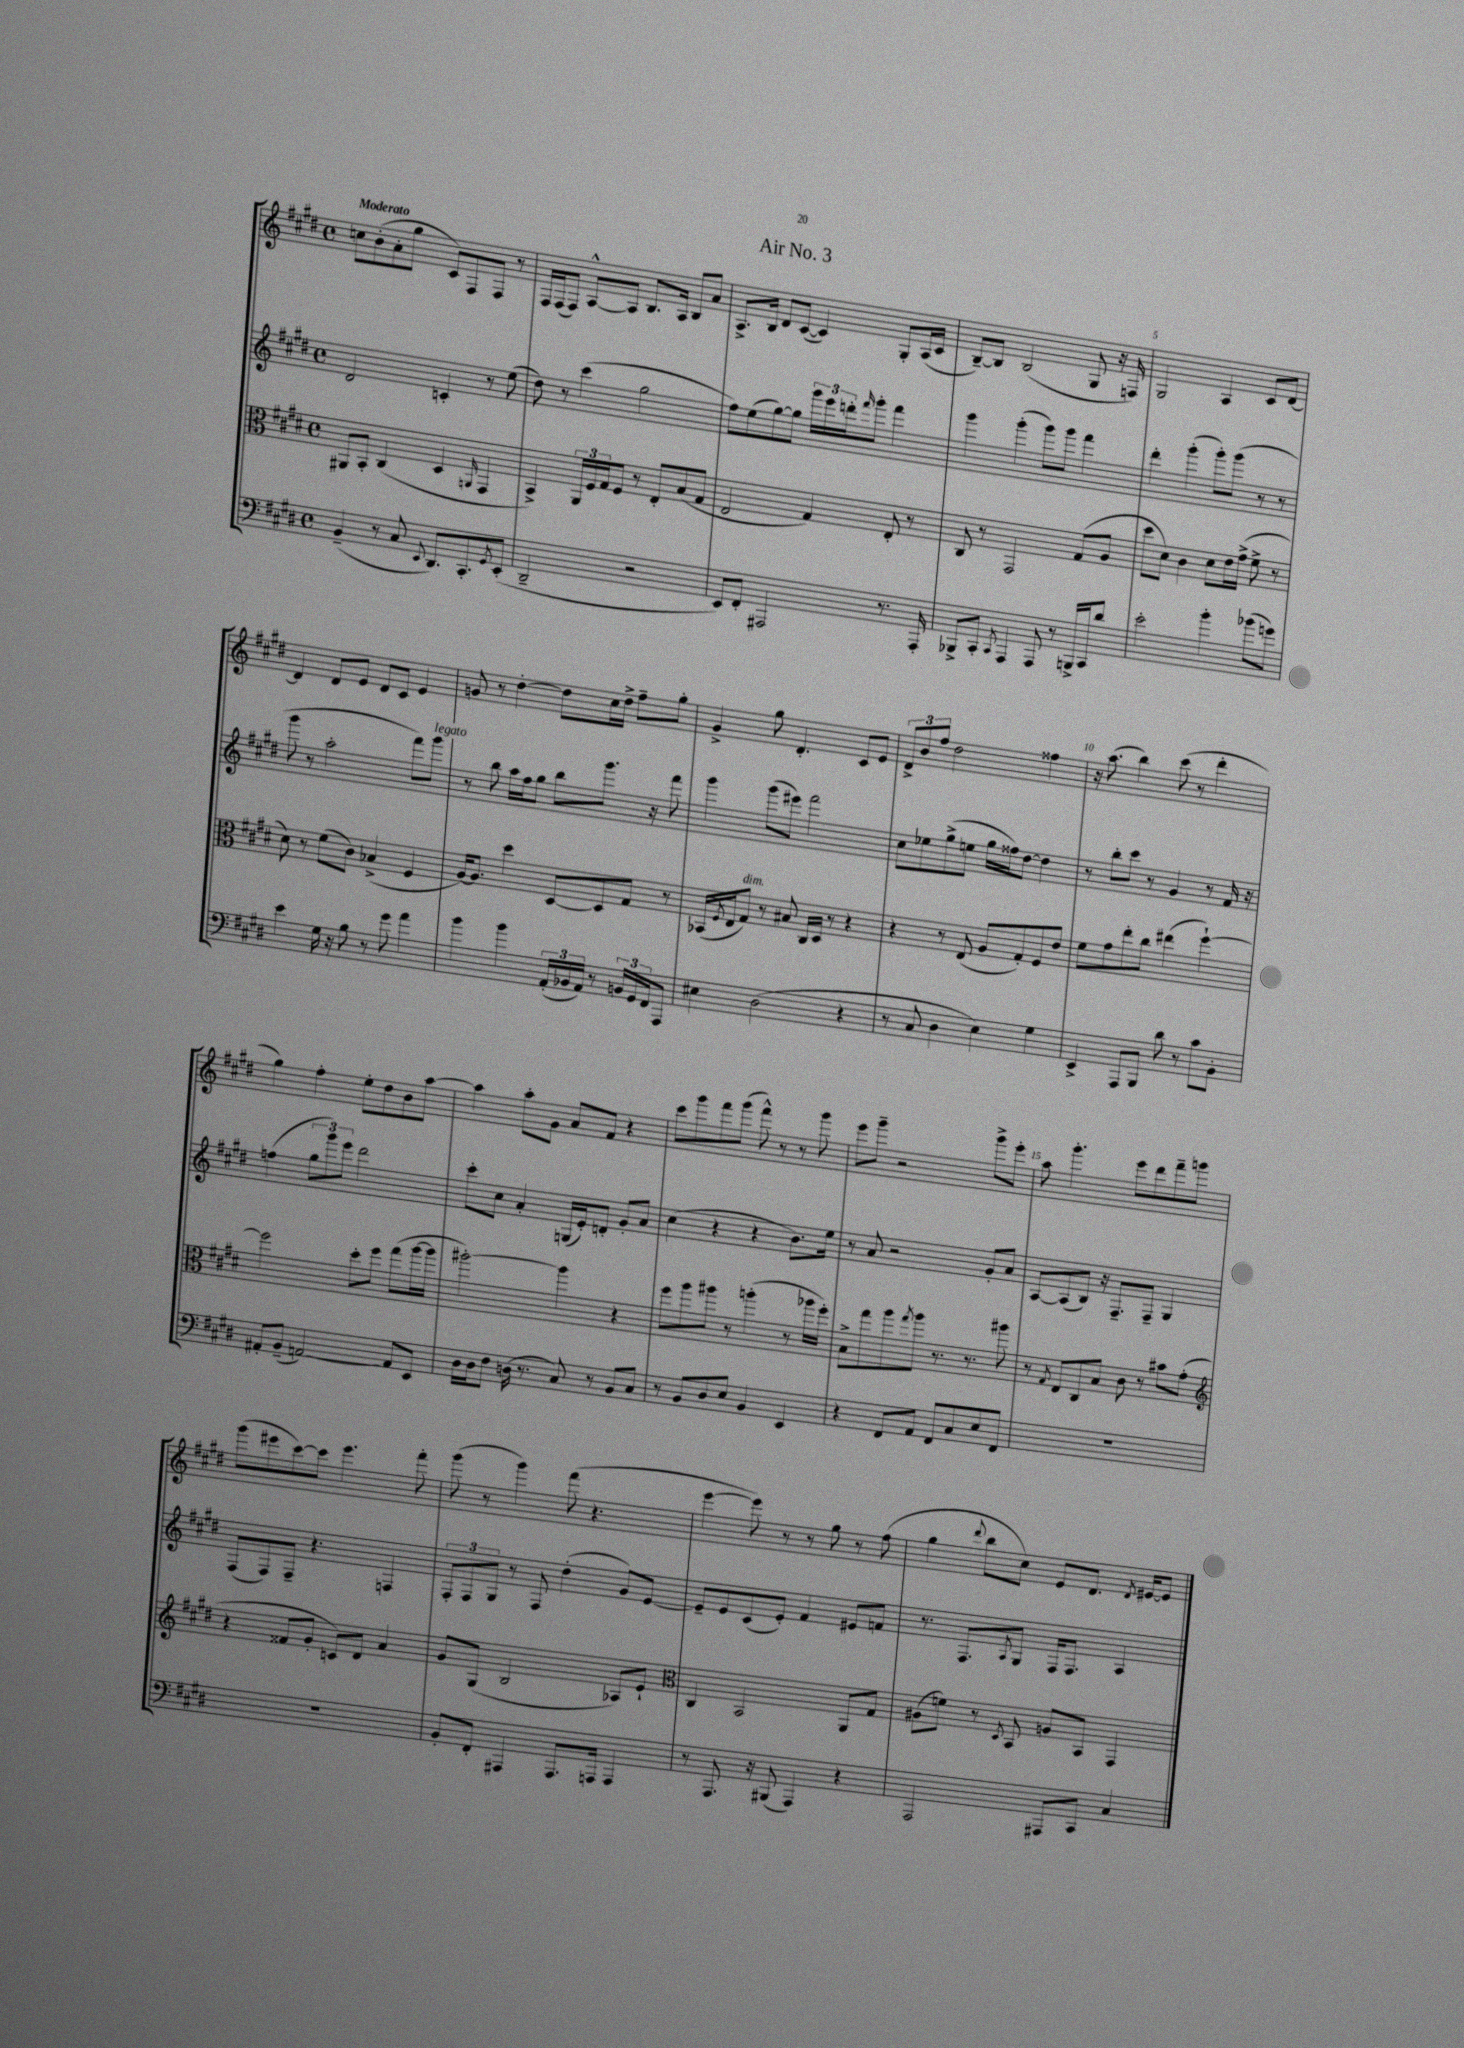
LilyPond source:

\header { title = "Air No. 3" }
<<
\new StaffGroup <<
\new Staff = "s0" {
    \clef treble \key e \major \defaultTimeSignature \time 4/4 \tempo "Moderato"
    c''8 b'8-.( a'8-. gis''8 cis'8) fis8 fis8 r8 |
    fis16 fis16( fis8) a8~-^ a8 b8. a16 b8 a'8 |
    a8.-> b16 dis'8 cis'8~( cis'4) gis8-. a16( cis'16 |
    b8~--) b8 b2( gis8 r16 f16) |
    gis2 a4 cis'8 dis'8~ |
    dis'4 dis'8 e'8 dis'8 cis'8 e'4 |
    g'8 r8 dis''4~-. dis''8 cis''16 dis''16-> fis''8-- gis''8-. |
    gis'4-> gis''8 dis'4.-. cis'8 e'8 |
    \tuplet 3/2 { dis'8-> b'8 fis''8 } dis''2 fisis''4 |
    r16 a''8.( b''4) cis'''8( r8 dis'''4-. |
    gis''4) fis''4-. e''8-. dis''8 b'8 a''8~ |
    a''4 a''8-. gis'8 a'8 fis'8 r4 |
    cis'''8 gis'''8 fis'''8 gis'''8( fis'''8-^) r8 r8 gis'''8 |
    e'''8 gis'''8-- r2 gis'''8-> e'''8-. |
    a''8 gis'''4.-. e'''8 dis'''8 fis'''8-- g'''8 |
    gis'''8( eis'''8 cis'''8~) cis'''8 eis'''4. fis'''8-. |
    gis'''8( r8 gis'''4) fis'''8( r4. |
    e'''4~ e'''8) r8 r8 gis''8 r8 fis''8( |
    gis''4 \appoggiatura { dis'''8 } b''8 cis''8) e'8 dis'8. \acciaccatura { dis'8 } eis'16~ eis'8 \bar "|." |
}
\new Staff = "s1" {
    \clef treble \key e \major \defaultTimeSignature \time 4/4
    dis'2 c'4-. r8 e''8( |
    dis''8) r8 cis'''4( gis''2 |
    fis''8) e''8( gis''8~) gis''8 \tuplet 3/2 { gis'''16 e'''16 d'''16-. } \grace { fis'''16 } gis'''8-. fis'''4 |
    gis'''4 gis'''4-.( gis'''8) gis'''8 fis'''4 |
    dis'''4-. gis'''4-.( gis'''8-.) gis'''8( r8 r8 |
    gis'''8 r8 a''2-. fis'''8) gis'''8^\markup { \italic "legato" } |
    r8 b''8 a''16 fis''16 gis''8 b''8 gis'''8. r16 fis'''8 |
    gis'''4 gis'''8( eis'''8) fis'''2 |
    cis''8 ees''8 gis''8->( e''8 gis''16 fisis''16) dis''8~ dis''4 |
    r8 b''8-. cis'''8 r8 gis'4 r8 fis'16 r16 |
    f''4( \tuplet 3/2 { gis''8 gis'''8) e'''8 } dis'''2 |
    cis'''8-. cis''8 a'4-. g16( e'16-.) d'8-. gis'8-. a'8 |
    cis''4( r4 r4 b'8.) e''16 |
    r8 a'8 r2 gis'8-. a'8 |
    a8~ a8( b8) r16 fis8.-- fis8-- gis4 |
    fis8( fis8) fis8-- r4. f4 |
    \tuplet 3/2 { fis8-. fis8 gis8 } r8 fis8 dis''4-.( gis'8) e'8~ |
    e'8-- e'8 cis'8( e'8-.) fis'4 eis'8 f'8 |
    r8. fis8. \acciaccatura { a8 } gis8 fis16 fis8. a4 \bar "|." |
}
\new Staff = "s2" {
    \clef alto \key e \major \defaultTimeSignature \time 4/4
    ais,8 b,8-. cis4( dis4 \grace { a,16 } gis,4 |
    b,4->) \tuplet 3/2 { a,16 fis16 gis16 } fis8 r8 e8-. b8( gis8 |
    e2 gis4) e8-. r8 |
    cis8 r8 gis,2 gis8( a8 |
    dis''8 dis'8) cis'4 dis'8 e'16 gis'16->( fis'8-> r8 |
    dis'8) r8 fis'8( cis'8) bes4->( fis4 |
    a16~) a8. dis''4 dis8~ dis8 gis8 r8 |
    bes,16( \acciaccatura { fis8 } e16 gis8^\markup { \italic "dim." }) r8 bis8 cis16 dis16 r8 r4 |
    r4 r8 e8( a8 gis8-.) fis8 e'8 |
    fis'8 gis'8 e''8-. cis''8 eis''4( fis''4~-!) |
    fis''2 dis''8-. fis''8 gis''8( a''16~ a''16 |
    ais''2~-.) ais''4 r4 |
    fis''8 a''8 ais''8 r8 a''4-.( r8 aes''16 fis''16-.) |
    b8-> gis''8 a''8 \acciaccatura { gis''8 } a''8 r8. r8. ais''8 |
    r8 \acciaccatura { gis8 } e8 cis8 b8 cis'8 r8 bis'8 gis'8-.( |
    \clef treble r4 fisis'8 gis'8-. c'8) dis'8 a'4 |
    gis'8 gis8( b2 aes8) e'8-! |
    \clef alto cis4 b,2 a,8 gis8 |
    ais8( f'8) r8 \acciaccatura { dis8 } b,8 a8 b,8 gis,4 \bar "|." |
}
\new Staff = "s3" {
    \clef bass \key e \major \defaultTimeSignature \time 4/4
    b,4--( r8 cis8 \appoggiatura { e,8 } dis,8.) cis,8.-. \acciaccatura { gis,8 } e,8-.( |
    dis,2-- r2 |
    e,8) fis,8-. ais,,2 r8. ais,,16-. |
    bes,,8-> cis,8-. \acciaccatura { cis,8 } a,,4 a,,8 r8 b,,16-> cis,16 dis'8 |
    e'2-. b'4-. bes'8( g'8) |
    e'4 gis16 r16 b8 r8 gis'8 a'4 |
    b'4 b'4 \tuplet 3/2 { a,16-.( bes,16 a,16) } r8 \tuplet 3/2 { b,16 gis,16 fis,16 } a,,8 |
    eis4 dis2( r4 |
    r8 cis8 dis4 e4) gis4 |
    e,4-> a,,8 b,,8 dis'8 r8 cis'8 b,8-. |
    ais,8-. b,8--( a,2~) a,8 e,8 |
    dis16 dis16 fis8 d16( r8. cis8) r8 b,8 cis8 |
    r8 b,8 dis8 e8 b,4 e,4 |
    r4 fis,8 a,8 fis,8 cis8 e8 fis,8 |
    R1 |
    R1 |
    b,8-. fis,8-. ais,,4 ais,,8. a,,16 a,,4 |
    r8 a,,8. r16 bis,,8( a,,4) r4 |
    a,,2 ais,,8 cis,8 cis4 \bar "|." |
}
>>
>>
\layout { \context { \Score \override BarNumber.break-visibility = ##(#f #t #t) barNumberVisibility = #(every-nth-bar-number-visible 5) } }
